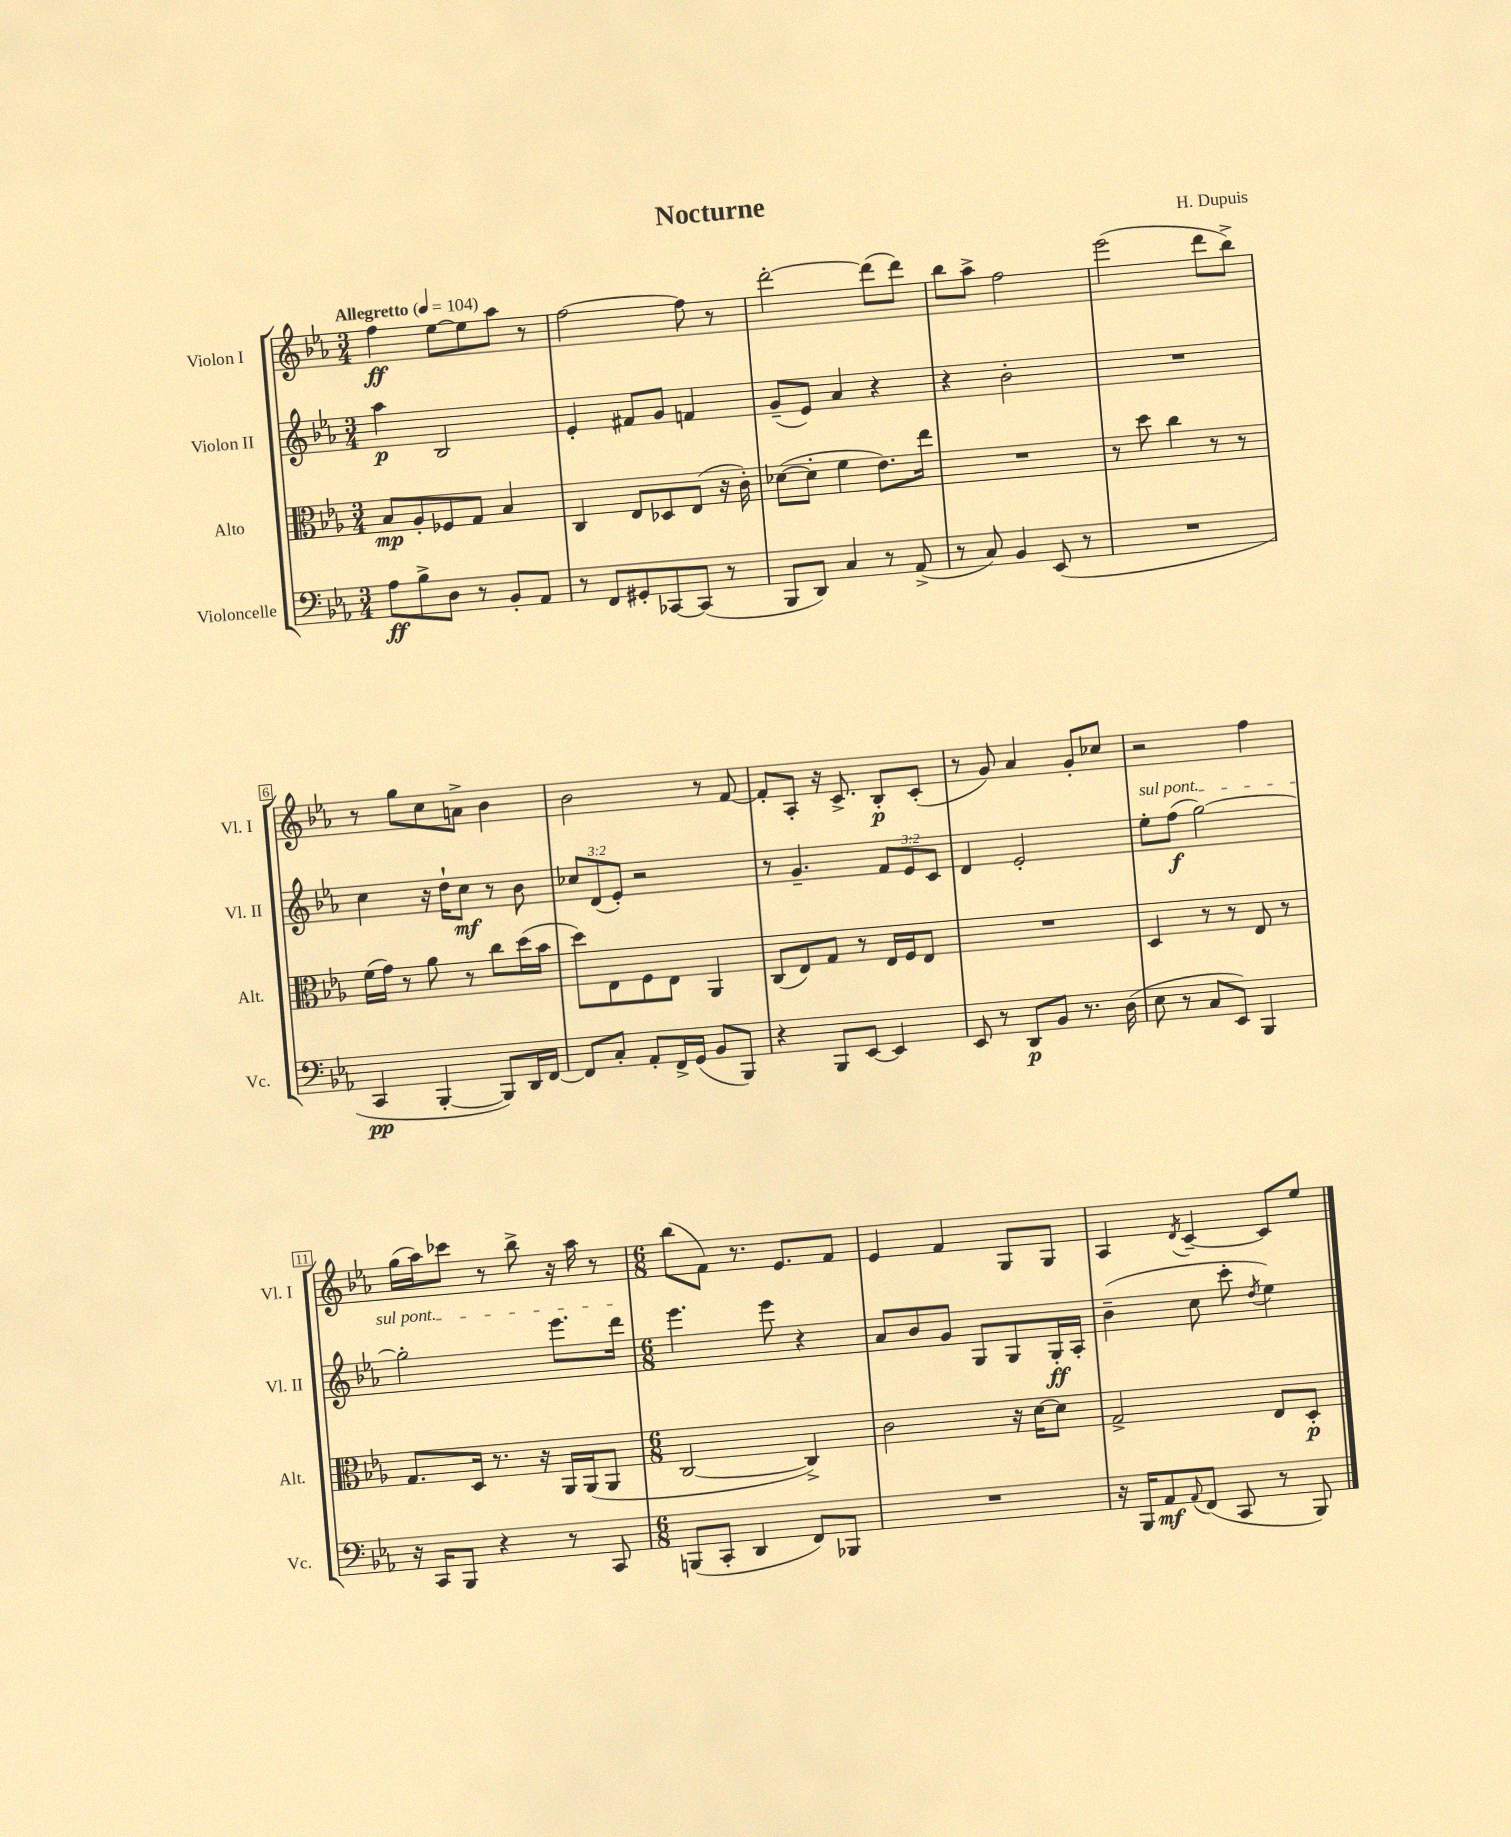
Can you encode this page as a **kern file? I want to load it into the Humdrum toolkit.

**kern	**dynam	**kern	**dynam	**kern	**dynam	**kern	**dynam
*part4	*part4	*part3	*part3	*part2	*part2	*part1	*part1
*staff4	*staff4	*staff3	*staff3	*staff2	*staff2	*staff1	*staff1
*I"Violoncelle	*	*I"Alto	*	*I"Violon II	*	*I"Violon I	*
*I'Vc.	*	*I'Alt.	*	*I'Vl. II	*	*I'Vl. I	*
*clefF4	*	*clefC3	*	*clefG2	*	*clefG2	*
*k[b-e-a-]	*	*k[b-e-a-]	*	*k[b-e-a-]	*	*k[b-e-a-]	*
*M3/4	*	*M3/4	*	*M3/4	*	*M3/4	*
*MM104	*	*MM104	*	*MM104	*	*MM104	*
=1	=1	=1	=1	=1	=1	=1	=1
!	!	!	!	!	!	!LO:TX:a:B:t=Allegretto	!
8A-\L	ff	8B-/L	mp	4aa-\	p	4ff\	ff
8B-^\	.	8A-'/	.	.	.	.	.
8D\J	.	8F-X/	.	2B-/	.	[8ee-\L	.
8r	.	8G/J	.	.	.	8ee-\]	.
8BB-'/L	.	4B-/	.	.	.	8aa-\J	.
8AA-/J	.	.	.	.	.	8r	.
=2	=2	=2	=2	=2	=2	=2	=2
8r	.	4C/	.	4e-'/	.	[2ff\	.
8FF/L	.	.	.	.	.	.	.
8GG#X'/	.	8E-/L	.	8f#X/L	.	.	.
[8CC-X/	.	8D-X/	.	8g/J	.	.	.
(8CC-/J]	.	(8E-/J	.	4fn/	.	8ff\]	.
8r	.	16r	.	.	.	8r	.
.	.	16c'\)	.	.	.	.	.
=3	=3	=3	=3	=3	=3	=3	=3
8BBB-/L	.	([8d-X\L	.	(8g~/L	.	[2ddd'\	.
8DD/J)	.	8d-'\J]	.	8e-/J)	.	.	.
4C/	.	4f\	.	4a-/	.	.	.
8r	.	8.e-\L)	.	4r	.	(8ddd\L]	.
(8AA-^/	.	.	.	.	.	8ddd\J)	.
.	.	16ee-\Jk	.	.	.	.	.
=4	=4	=4	=4	=4	=4	=4	=4
8r	.	2.r	.	4r	.	8bb-\L	.
8C/)	.	.	.	.	.	8aa-^\J	.
4BB-/	.	.	.	2b-'\	.	2ff\	.
(8EE-/	.	.	.	.	.	.	.
8r	.	.	.	.	.	.	.
=5	=5	=5	=5	=5	=5	=5	=5
2.r	.	8r	.	2.r	.	(2eee-\	.
.	.	8dd\	.	.	.	.	.
.	.	4cc\	.	.	.	.	.
.	.	8r	.	.	.	8ddd\L	.
.	.	8r	.	.	.	8bb-^\J)	.
!!LO:LB:g=z
=6	=6	=6	=6	=6	=6	=6	=6
4CC/	pp	(16f\LL	.	4cc\	.	8r	.
.	.	16g\JJ)	.	.	.	.	.
.	.	8r	.	.	.	8gg\L	.
[4BBB-'/	.	8a-\	.	16r	.	8cc\	.
.	.	.	.	16dd`\KL	.	.	.
.	.	8r	.	8cc\J	mf	8an^\J	.
8BBB-/L])	.	8cc\L	.	8r	.	4b-\	.
16DD/L	.	(16dd\L	.	8b-\	.	.	.
[16FF/JJ	.	16b-\JJ	.	.	.	.	.
=7	=7	=7	=7	=7	=7	=7	=7
8FF/L]	.	8dd\L)	.	12cc-X/L	.	2b-\	.
.	.	.	.	(12d/	.	.	.
8C'/J	.	8E-\	.	.	.	.	.
.	.	.	.	12e-'/J)	.	.	.
8AA-'/L	.	8F\	.	2r	.	.	.
16FF^/L	.	8E-\J	.	.	.	.	.
(16GG/JJ	.	.	.	.	.	.	.
8BB-/L	.	4AA-/	.	.	.	8r	.
8BBB-/J)	.	.	.	.	.	[8f/	.
=8	=8	=8	=8	=8	=8	=8	=8
4r	.	(8C/L	.	8r	.	8f'/L]	.
.	.	8E-/)	.	4.g~/	.	8A-'/J	.
8BBB-/L	.	8G/J	.	.	.	16r	.
.	.	.	.	.	.	8.c^/	.
[8EE-/J	.	8r	.	.	.	.	.
4EE-/]	.	16E-/LL	.	12f/L	.	8B-'/L	p
.	.	16F/J	.	.	.	.	.
.	.	.	.	12e-/	.	.	.
.	.	8E-/J	.	.	.	(8c'/J	.
.	.	.	.	12c/J	.	.	.
=9	=9	=9	=9	=9	=9	=9	=9
8EE-/	.	2.r	.	4d/	.	8r	.
8r	.	.	.	.	.	8g/)	.
8DD/L	p	.	.	2e-'/	.	4a-/	.
8BB-/J	.	.	.	.	.	.	.
8.r	.	.	.	.	.	8g'/L	.
.	.	.	.	.	.	8cc-X/J	.
(16D\	.	.	.	.	.	.	.
=10	=10	=10	=10	=10	=10	=10	=10
!	!	!	!	!LO:TX:a:i:t=sul pont.	!	!	!
8E-\	.	4D/	.	8ee-'\L	.	2r	.
8r	.	.	.	(8ff\J	f	.	.
8C/L	.	8r	.	[2gg\)	.	.	.
8EE-/J)	.	8r	.	.	.	.	.
4BBB-/	.	8E-/	.	.	.	4ff\	.
.	.	8r	.	.	.	.	.
!!LO:LB:g=z
=11	=11	=11	=11	=11	=11	=11	=11
16r	.	8.G/L	.	2gg'\]	.	(16gg\LL	.
16CC/KL	.	.	.	.	.	16aa-\J)	.
8BBB-/J	.	.	.	.	.	8ccc-X\J	.
.	.	16D/Jk	.	.	.	.	.
4r	.	8.r	.	.	.	8r	.
.	.	.	.	.	.	8bb-^\	.
.	.	16r	.	.	.	.	.
8r	.	16AA-/LL	.	8.eee-\L	.	16r	.
.	.	(16AA-/J	.	.	.	16aa-\	.
8CC/	.	8AA-/J	.	.	.	8r	.
.	.	.	.	16ddd\Jk	.	.	.
=12	=12	=12	=12	=12	=12	=12	=12
*M6/8	*	*M6/8	*	*M6/8	*	*M6/8	*
(8BBBn/L	.	[2C/	.	4.eee-\	.	(8bb-\L	.
8CC'/J	.	.	.	.	.	8f\J)	.
4DD/	.	.	.	.	.	8.r	.
.	.	.	.	8eee-\	.	.	.
.	.	.	.	.	.	8.e-/L	.
8FF/L)	.	4C^/])	.	4r	.	.	.
8BBB-X/J	.	.	.	.	.	8f/J	.
=13	=13	=13	=13	=13	=13	=13	=13
2.r	.	2c\	.	8a-/L	.	4e-/	.
.	.	.	.	8b-/	.	.	.
.	.	.	.	8g/J	.	4f/	.
.	.	.	.	8G/L	.	.	.
.	.	16r	.	8G/	.	8G/L	.
.	.	[16d\KL	.	.	.	.	.
.	.	8d\J]	.	16G'/L	ff	8G/J	.
.	.	.	.	16A-'/JJ	.	.	.
=14	=14	=14	=14	=14	=14	=14	=14
16r	.	2G^/	.	(4b-~\	.	4A-/	.
16BBB-/KL	.	.	.	.	.	.	.
8AA-/	mf	.	.	.	.	.	.
8qqAA-/	.	.	.	.	.	8qd/	.
(8FF/J	.	.	.	8cc\	.	[4c~/	.
8CC/	.	.	.	8ccc'\	.	.	.
.	.	.	.	8qdd/	.	.	.
8r	.	8E-/L	.	4ee-\)	.	8c/L]	.
8BBB-/)	.	8D'/J	p	.	.	8ee-/J	.
==	==	==	==	==	==	==	==
*-	*-	*-	*-	*-	*-	*-	*-
